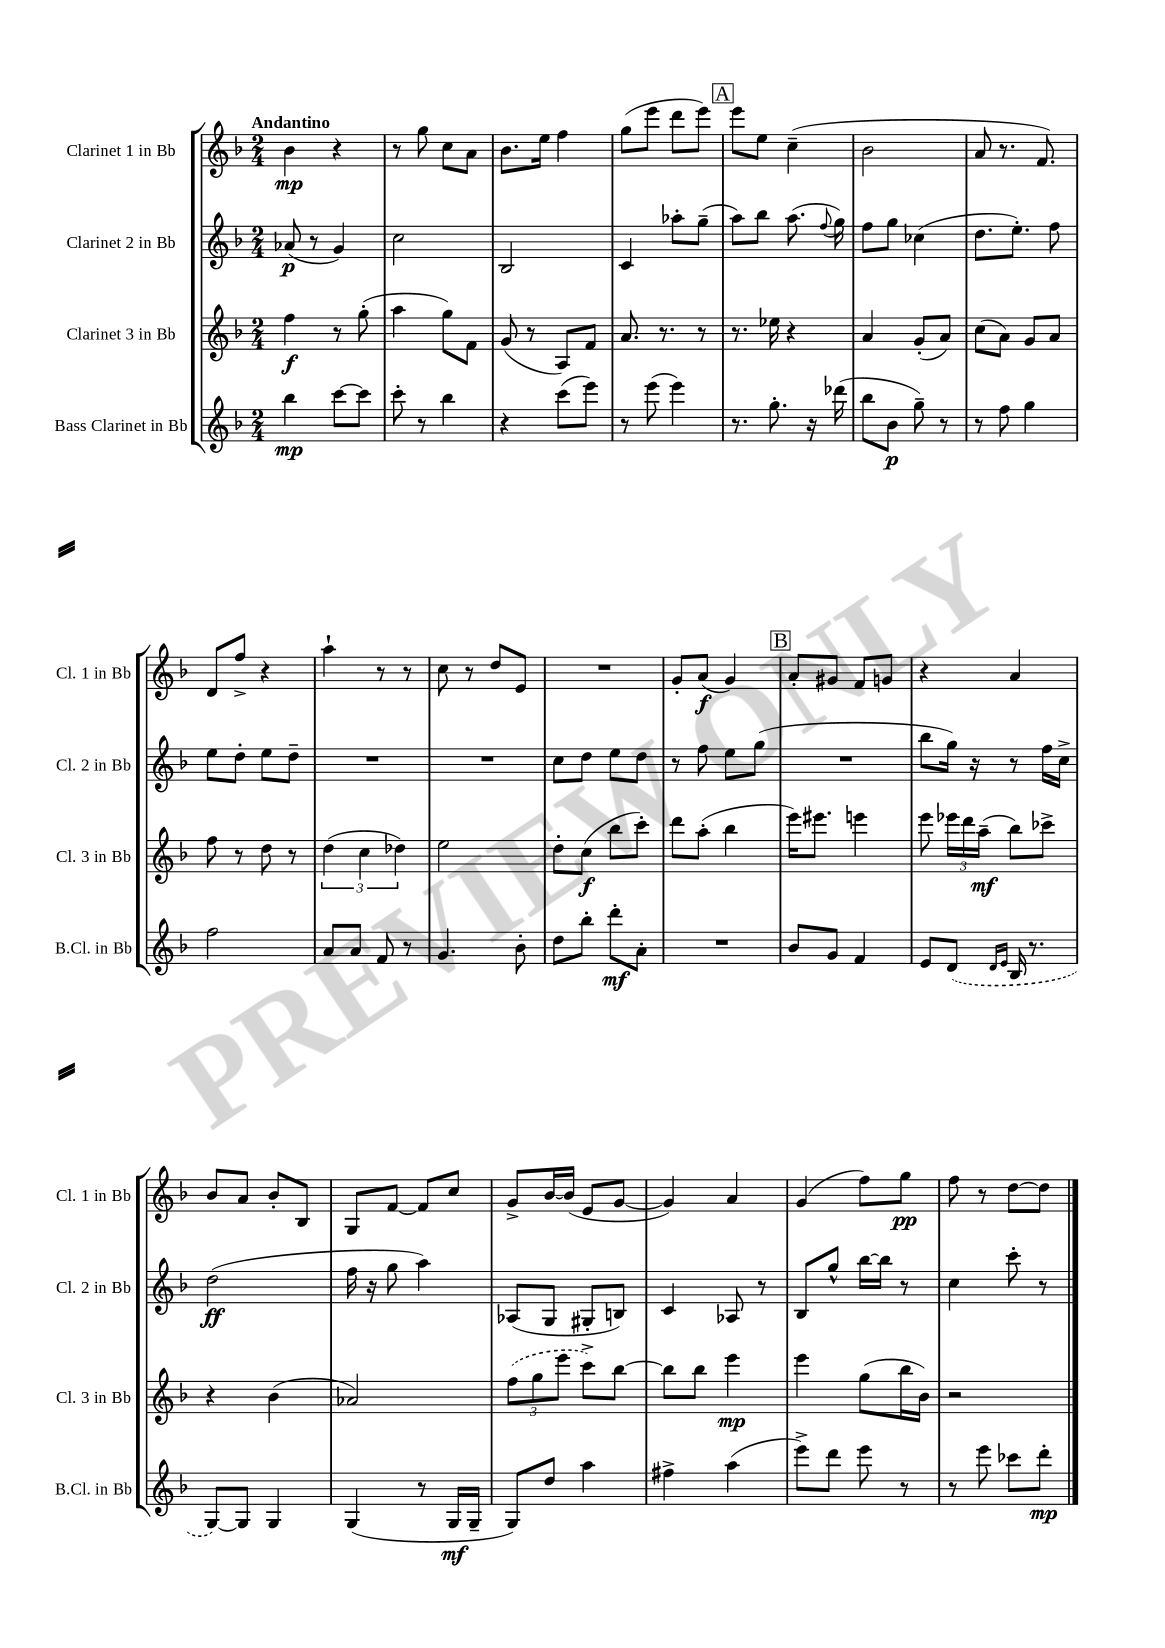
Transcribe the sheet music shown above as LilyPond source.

<<
\new StaffGroup <<
\new Staff = "s0" \with { instrumentName = "Clarinet 1 in Bb" shortInstrumentName = "Cl. 1 in Bb" } {
    \clef treble \key f \major \numericTimeSignature \time 2/4 \tempo "Andantino"
    \autoBeamOff bes'4\mp r4 |
    r8 g''8 c''8[ a'8] |
    bes'8.[ e''16] f''4 |
    g''8[( e'''8] d'''8[ e'''8]) |
    \mark \markup { \box "A" } e'''8[ e''8] c''4--( |
    bes'2 |
    a'8 r8. f'8.) |
    d'8[ f''8]-> r4 |
    a''4-! r8 r8 |
    c''8 r8 d''8[ e'8] |
    R2 |
    g'8[-. a'8]\f( g'4) |
    \mark \markup { \box "B" } a'8[-. gis'8] f'8[ g'8] |
    r4 a'4 |
    bes'8[ a'8] bes'8[-. bes8] |
    g8[ f'8]~ f'8[ c''8] |
    g'8[-> bes'16~ bes'16]( e'8[ g'8]~ |
    g'4) a'4 |
    g'4( f''8[) g''8]\pp |
    f''8 r8 d''8[~ d''8] \bar "|." |
}
\new Staff = "s1" \with { instrumentName = "Clarinet 2 in Bb" shortInstrumentName = "Cl. 2 in Bb" } {
    \clef treble \key f \major \numericTimeSignature \time 2/4
    \autoBeamOff aes'8\p( r8 g'4) |
    c''2 |
    bes2 |
    c'4 aes''8[-. g''8]--( |
    \mark \markup { \box "A" } a''8[) bes''8] a''8.( \appoggiatura { f''8 } g''16) |
    f''8[ g''8] ces''4( |
    d''8.[ e''8.]-.) f''8 |
    e''8[ d''8]-. e''8[ d''8]-- |
    R2 |
    R2 |
    c''8[ d''8] e''8[ d''8] |
    r8 f''8 e''8[ g''8]( |
    \mark \markup { \box "B" } R2 |
    bes''8[ g''16]) r16 r8 f''16[ c''16]-> |
    d''2\ff( |
    f''16 r16 g''8 a''4) |
    aes8[( g8] gis8[-. b8]) |
    c'4 aes8 r8 |
    bes8[ g''8]-^ bes''16[~ bes''16] r8 |
    c''4 c'''8-. r8 \bar "|." |
}
\new Staff = "s2" \with { instrumentName = "Clarinet 3 in Bb" shortInstrumentName = "Cl. 3 in Bb" } {
    \clef treble \key f \major \numericTimeSignature \time 2/4
    \autoBeamOff f''4\f r8 g''8-.( |
    a''4 g''8[) f'8] |
    g'8( r8 a8[) f'8] |
    a'8. r8. r8 |
    \mark \markup { \box "A" } r8. ees''16 r4 |
    a'4 g'8[-.( a'8]) |
    c''8[( a'8]) g'8[ a'8] |
    f''8 r8 d''8 r8 |
    \tuplet 3/2 { d''4( c''4 des''4) } |
    e''2 |
    d''8[-. c''8]\f( bes''8[ c'''8]-.) |
    d'''8[ a''8]-.( bes''4 |
    \mark \markup { \box "B" } e'''16[) eis'''8.] e'''4 |
    e'''8 \tuplet 3/2 { ees'''16[ d'''16 a''16]--\mf( } bes''8[) ces'''8]-> |
    r4 bes'4( |
    aes'2) |
    \tuplet 3/2 { \once \slurDashed f''8[( g''8 e'''8] } c'''8[->) bes''8]~ |
    bes''8[ bes''8] e'''4\mp |
    e'''4 g''8[( bes''16 bes'16]) |
    r2 \bar "|." |
}
\new Staff = "s3" \with { instrumentName = "Bass Clarinet in Bb" shortInstrumentName = "B.Cl. in Bb" } {
    \clef treble \key f \major \numericTimeSignature \time 2/4
    \autoBeamOff bes''4\mp c'''8[~ c'''8] |
    c'''8-. r8 bes''4 |
    r4 c'''8[( e'''8]) |
    r8 e'''8( e'''4) |
    \mark \markup { \box "A" } r8. g''8.-. r16 des'''16( |
    bes''8[ bes'8]\p g''8--) r8 |
    r8 f''8 g''4 |
    f''2 |
    a'8[ a'8] f'8 r8 |
    g'4. bes'8-. |
    d''8[ bes''8]-. d'''8[-.\mf a'8]-. |
    R2 |
    \mark \markup { \box "B" } bes'8[ g'8] f'4 |
    e'8[ \once \slurDashed d'8]( \grace { d'16[ e'16] } bes16 r8. |
    g8[~) g8] g4 |
    g4( r8 g16[\mf g16]-- |
    g8[) d''8] a''4 |
    fis''4-> a''4( |
    e'''8[->) d'''8] e'''8 r8 |
    r8 e'''8 ces'''8[ d'''8]-.\mp \bar "|." |
}
>>
>>
\layout { \context { \Score \remove "Bar_number_engraver" } }
